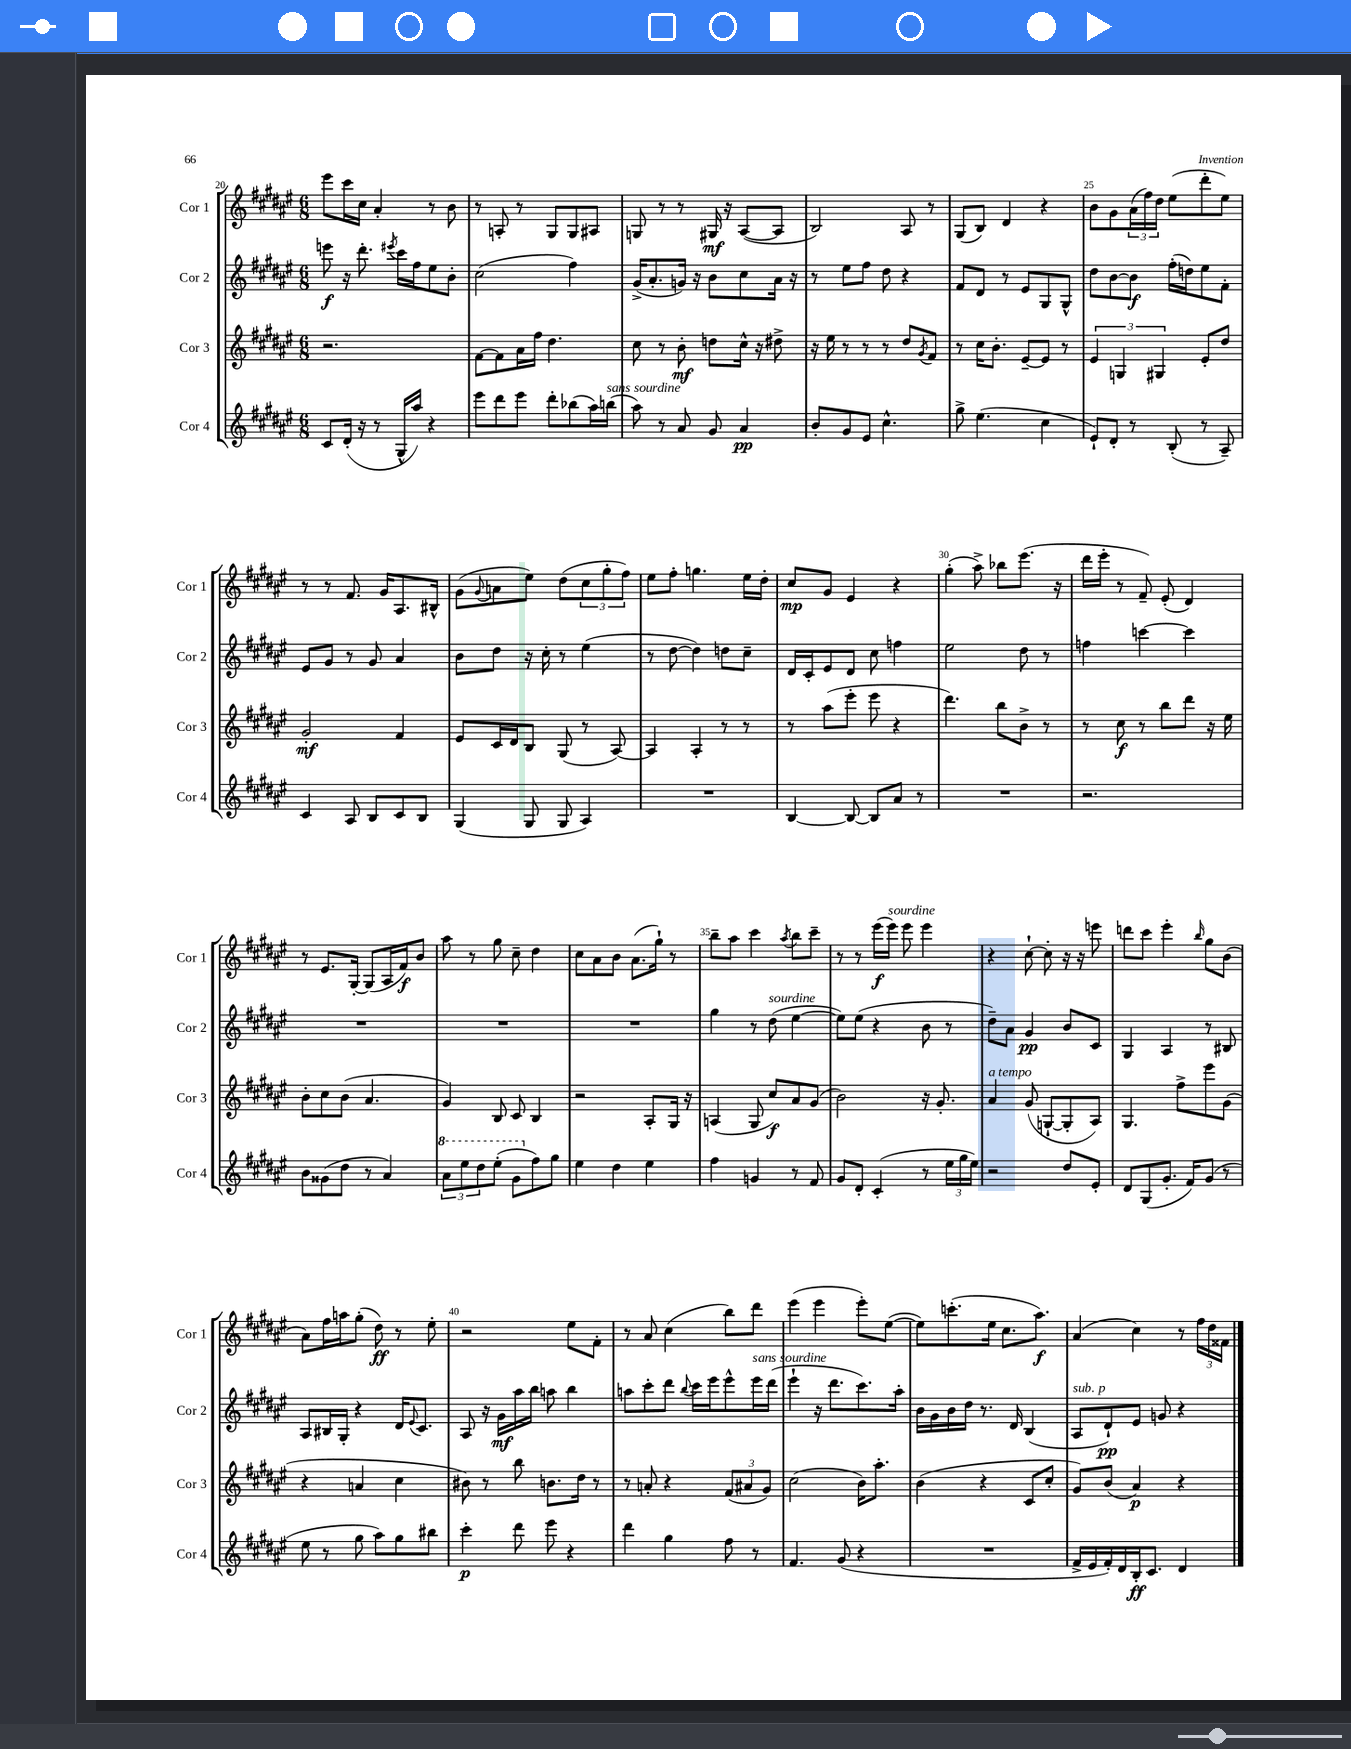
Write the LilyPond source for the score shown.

<<
\new StaffGroup <<
\new Staff = "s0" \with { instrumentName = "Cor 1" shortInstrumentName = "Cor 1" } {
    \clef treble \key fis \major \numericTimeSignature \time 6/8
    eis'''8 cis'''16 cis''16 ais'4-. r8 b'8 |
    r8 a8-. r8 gis8 gis8 ais8 |
    g8 r8 r8 gis16\mf r16 ais8~( ais8 |
    b2) ais8 r8 |
    gis8( b8) dis'4 r4 |
    b'8 gis'8 \tuplet 3/2 { ais'16( fis''16) dis''16 } eis''8( dis'''8-. eis''8) |
    r8 r8 fis'8. gis'16 ais8. bis16-^ |
    gis'8( \appoggiatura { gis'8 } a'8 eis''8) dis''8( \tuplet 3/2 { cis''8 gis''8-. fis''8) } |
    eis''8 fis''8-. g''4. eis''16 dis''16-. |
    cis''8\mp gis'8 eis'4 r4 |
    gis''4-.( ais''8->) bes''8 eis'''8.( r16 |
    dis'''16 eis'''16-. r8 fis'8--) eis'8-.( dis'4) |
    r8 eis'8. gis16~-. gis8( ais16 fis'16\f) b'8 |
    ais''8 r8 gis''8 cis''8-- dis''4 |
    cis''8 ais'8 b'8 ais'8.( gis''16-!) r8 |
    b''8-- ais''8 cis'''4 \acciaccatura { ais''8 } b''8 cis'''8-- |
    r8 r8 eis'''16\f( eis'''16^\markup { \italic "sourdine" }) eis'''8 eis'''4 |
    r4 cis''8~-! cis''8-. r16 r16 e'''8 |
    d'''8 cis'''8 eis'''4-. \grace { b''16 } gis''8 b'8( |
    ais'8) fis''16 a''16 gis''8-.( dis''8\ff) r8 eis''8-. |
    r2 eis''8 fis'8-. |
    r8 ais'8 cis''4( b''8) dis'''8 |
    eis'''4( eis'''4 eis'''8-.) eis''8~( |
    eis''8) c'''8.-.( eis''16 cis''8. ais''8.\f) |
    ais'4( cis''4) r8 \tuplet 3/2 { fis''16 dis''16 fisis'16 } \bar "|." |
}
\new Staff = "s1" \with { instrumentName = "Cor 2" shortInstrumentName = "Cor 2" } {
    \clef treble \key fis \major \numericTimeSignature \time 6/8
    e'''8\f r16 dis'''8.-. \acciaccatura { eis'''8 } cis'''16 fis''16 eis''8 b'8-. |
    cis''2( fis''4) |
    gis'16->( ais'8.-. g'16) r16 b'8 cis''8 ais'16 r16 |
    r8 eis''8 fis''8 dis''8 r4 |
    fis'8 dis'8 r8 eis'8 gis8 gis8-^ |
    dis''8 b'8~ b'8\f fis''16-.( d''16) eis''8 fis'8-. |
    eis'8 gis'8 r8 gis'8 ais'4 |
    b'8 dis''8 r16 cis''16-. r8 eis''4( |
    r8 dis''8~ dis''4) d''8 cis''8-- |
    dis'16 cis'16-. eis'8 dis'8 cis''8 f''4 |
    eis''2 dis''8 r8 |
    f''4 c'''4~ c'''4 |
    R2. |
    R2. |
    R2. |
    gis''4 r8 dis''8^\markup { \italic "sourdine" }( eis''4~ |
    eis''8) eis''8( r4 b'8 r8 |
    dis''8--) ais'8 gis'4\pp b'8 cis'8 |
    gis4 ais4 r8 bis8 |
    ais8 bis16 gis16-. r4 dis'16 \appoggiatura { eis'8 } cis'8. |
    ais8 r16 gis'16\mf ais''16 b''16 a''8 b''4 |
    a''8 cis'''8-. dis'''8 \appoggiatura { b''8 } cis'''16 eis'''16 eis'''8-^ eis'''16^\markup { \italic "sans sourdine" } dis'''16( |
    eis'''4-! r16 dis'''8. cis'''8.) ais''16-. |
    b'16 gis'16 b'16 dis''16 r8. dis'16 b4( |
    ais8^\markup { \italic "sub. p" } dis'8-!\pp) eis'8 g'8 r4 \bar "|." |
}
\new Staff = "s2" \with { instrumentName = "Cor 3" shortInstrumentName = "Cor 3" } {
    \clef treble \key fis \major \numericTimeSignature \time 6/8
    r2. |
    fis'8~ fis'8 ais'16 fis''16 dis''4. |
    cis''8 r8 b'8-.\mf d''8 cis''16-^ r16 dis''8-> |
    r16 eis''16 r8 r8 r8 dis''8 \acciaccatura { gis'8 } fis'8 |
    r8 cis''16 b'8.-. eis'8~-- eis'8 r8 |
    \tuplet 3/2 { eis'4 g4 gis4 } eis'8-. dis''8 |
    gis'2-.\mf fis'4 |
    eis'8 cis'16 dis'16 b8 gis8( r8 ais8~) |
    ais4 ais4-. r8 r8 |
    r8 ais''8( eis'''8-. eis'''8 r4 |
    dis'''4.) b''8 b'8-> r8 |
    r8 cis''8\f r8 b''8 dis'''8 r16 eis''16 |
    b'8-. cis''8 b'8( ais'4. |
    gis'4) b8 cis'8 b4 |
    r2 ais8-. gis16 r16 |
    a4( gis8 cis''8\f) ais'8 gis'8( |
    b'2) r16 gis'8.-. |
    ais'4^\markup { \italic "a tempo" } gis'8( g8~-! g8-. ais8) |
    gis4. fis''8-> eis'''8 gis'8( |
    r4 a'4 cis''4 |
    bis'8) r8 b''8 b'8. dis''16 r8 |
    r8 a'8-. r4 \tuplet 3/2 { fis'8( ais'8 gis'8) } |
    cis''2( b'16) ais''8.-. |
    b'4( r4 cis'8 cis''8-. |
    gis'8) b'8( ais'4\p) r4 \bar "|." |
}
\new Staff = "s3" \with { instrumentName = "Cor 4" shortInstrumentName = "Cor 4" } {
    \clef treble \key fis \major \numericTimeSignature \time 6/8
    cis'8 dis'16-.( r16 r8 gis16-^ ais''16) r4 |
    eis'''8 dis'''8 eis'''8 dis'''8-. bes''8( ais''16) b''16^\markup { \italic "sans sourdine" }( |
    ais''8) r8 ais'8 gis'8 ais'4\pp |
    b'8-. gis'8 eis'8 cis''4.-^ |
    gis''8-> eis''4.( cis''4 |
    eis'8-!) dis'8-. r8 b8-.( r8 ais8--) |
    cis'4 ais8 b8 cis'8 b8 |
    gis4( gis8 gis8 ais4) |
    R2. |
    b4~ b8~ b8 ais'8 r8 |
    R2. |
    r2. |
    b'8 gisis'8( dis''8 r8 ais'4) |
    \tuplet 3/2 { \ottava #1 ais''8 eis'''8 dis'''8 } eis'''8-.( gis''8 \ottava #0 fis''8) gis''8 |
    eis''4 dis''4 eis''4 |
    fis''4 g'4 r8 fis'8 |
    gis'8 dis'8-. cis'4-.( r8 \tuplet 3/2 { eis''16 gis''16 eis''16) } |
    r2 dis''8 eis'8-. |
    dis'8 gis8( gis'8.-. fis'16) gis'8( r8 |
    eis''8 r8 gis''8 ais''8) gis''8 bis''8 |
    cis'''4-.\p dis'''8 eis'''8 r4 |
    dis'''4 gis''4 fis''8 r8 |
    fis'4. gis'8( r4 |
    R2. |
    fis'16-> eis'16 fis'16-.) dis'16 b16-.\ff cis'8. dis'4 \bar "|." |
}
>>
>>
\layout { \context { \Score currentBarNumber = #20 \override BarNumber.break-visibility = ##(#f #t #t) barNumberVisibility = #(every-nth-bar-number-visible 5) } }
